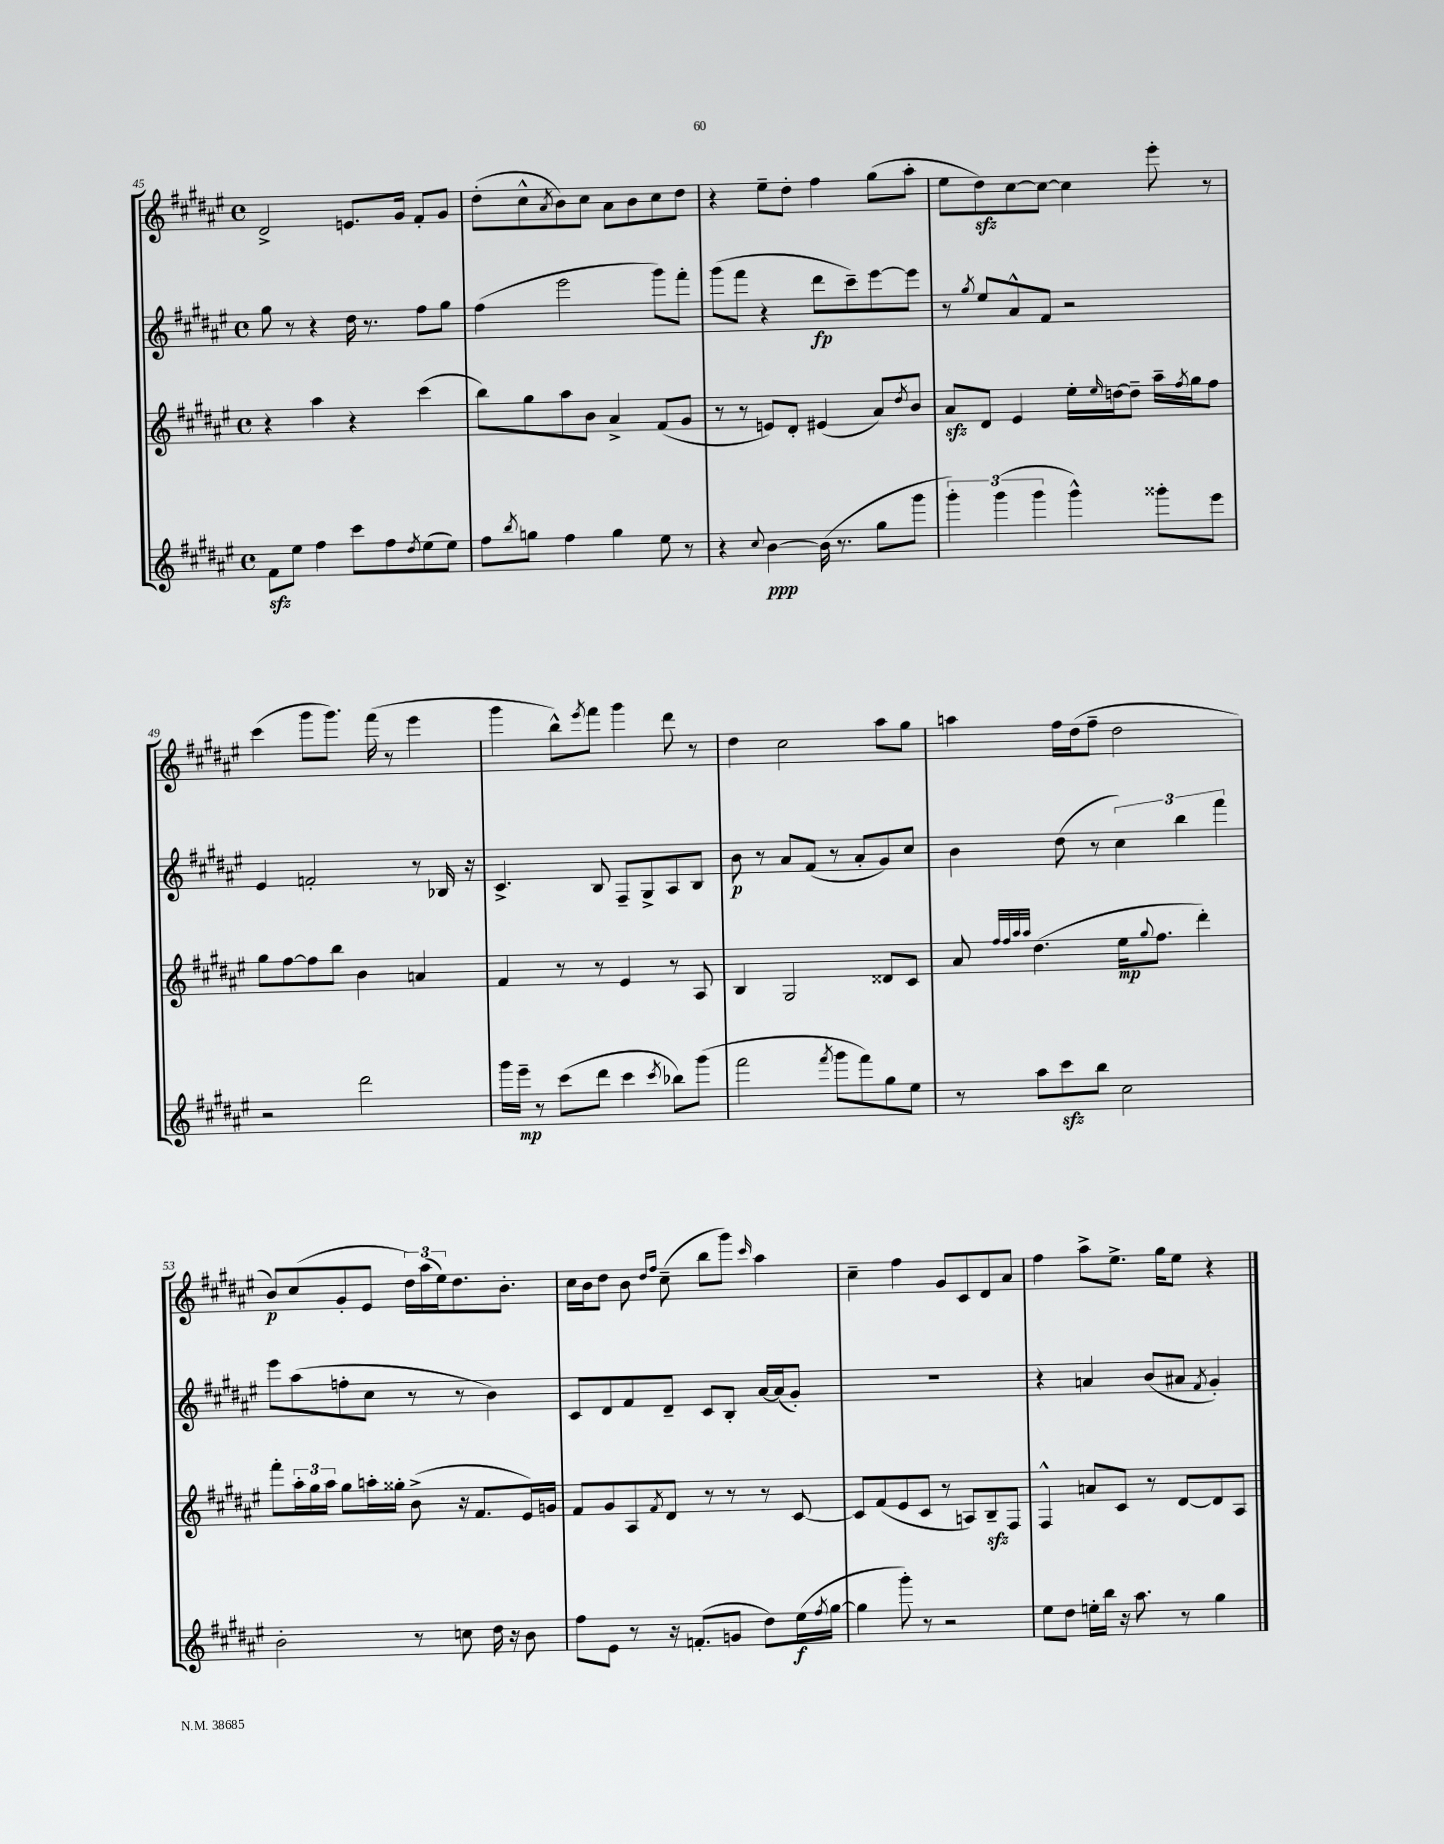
<<
\new StaffGroup <<
\new Staff = "s0" {
    \clef treble \key fis \major \defaultTimeSignature \time 4/4
    dis'2-> e'8. gis'16 fis'8-. gis'8 |
    dis''8-.( cis''8-^ \acciaccatura { ais'8 } b'8) cis''8 ais'8 b'8 cis''8 dis''8 |
    r4 eis''8-- dis''8-. fis''4 gis''8( ais''8-. |
    eis''8 dis''8\sfz) cis''8~ cis''8~ cis''4 eis'''8-. r8 |
    cis'''4( gis'''8 gis'''8.) fis'''16( r8 eis'''4 |
    gis'''4 b''8-^) \acciaccatura { eis'''8 } fis'''8 gis'''4 dis'''8 r8 |
    dis''4 cis''2 ais''8 gis''8 |
    a''4 fis''16 dis''16( fis''8-- dis''2 |
    b'8\p) cis''8( gis'8-. eis'8 \tuplet 3/2 { dis''16) ais''16( eis''16) } dis''8. b'8.-. |
    cis''16 b'16 dis''8 b'8 \grace { dis''16 fis''16 } cis''8--( b''8 gis'''8) \grace { cis'''16 } ais''4 |
    cis''4-- fis''4 gis'8 cis'8 dis'8 ais'8 |
    fis''4 ais''8-> eis''8.-> gis''16 eis''8 r4 \bar "|." |
}
\new Staff = "s1" {
    \clef treble \key fis \major \defaultTimeSignature \time 4/4
    gis''8 r8 r4 dis''16 r8. fis''8 gis''8 |
    fis''4( eis'''2 gis'''8) fis'''8-. |
    gis'''8( fis'''8 r4 dis'''8\fp cis'''8--) eis'''8~ eis'''8 |
    r8 \acciaccatura { gis''8 } eis''8 ais'8-^ fis'8 r2 |
    eis'4 f'2-. r8 bes16 r16 |
    cis'4.-> b8 fis8-- gis8-> ais8 b8 |
    b'8\p r8 ais'8 fis'8( r8 ais'8-. gis'8) cis''8 |
    b'4 dis''8( r8 \tuplet 3/2 { cis''4) b''4 fis'''4 } |
    eis'''8 ais''8( f''8-. cis''8 r8 r8 b'4) |
    cis'8 dis'8 fis'8 dis'8-- cis'8 b8-. ais'16~ ais'16( gis'8-.) |
    R1 |
    r4 a'4 b'8( ais'8 \acciaccatura { fis'8 } gis'4-.) \bar "|." |
}
\new Staff = "s2" {
    \clef treble \key fis \major \defaultTimeSignature \time 4/4
    r4 ais''4 r4 cis'''4( |
    b''8) gis''8 ais''8 b'8 ais'4-> fis'8( gis'8 |
    r8 r8 e'8) dis'8-. eis'4( ais'8) \acciaccatura { dis''8 } b'8 |
    ais'8\sfz dis'8 eis'4 eis''16-. \grace { eis''16 } d''16~ d''8-- ais''16-- \acciaccatura { fis''8 } gis''16 fis''8 |
    gis''8 fis''8~ fis''8 b''8 b'4 a'4 |
    fis'4 r8 r8 eis'4 r8 ais8 |
    b4 gis2 disis'8 cis'8 |
    ais'8 \grace { fis''32 fis''32 ais''32 ais''32 } dis''4.( eis''16\mp \appoggiatura { gis''8 } fis''8. dis'''4-.) |
    fis'''8-. \tuplet 3/2 { ais''16-. gis''16 ais''16 } gis''8 a''16-. gisis''16-. b'8->( r16 fis'8. eis'16) g'16 |
    fis'8 gis'8 ais8 \acciaccatura { fis'8 } dis'8 r8 r8 r8 cis'8~ |
    cis'8 fis'8( eis'8 cis'8 r8 a8) b8--\sfz fis8 |
    fis4-^ a'8 cis'8 r8 dis'8~ dis'8 ais8 \bar "|." |
}
\new Staff = "s3" {
    \clef treble \key fis \major \defaultTimeSignature \time 4/4
    fis'8\sfz eis''8 fis''4 cis'''8 fis''8 \acciaccatura { dis''8 } eis''8( eis''8) |
    fis''8 \acciaccatura { b''8 } g''8 fis''4 g''4 eis''8 r8 |
    r4 \appoggiatura { cis''8 } b'4~\ppp b'16( r8. gis''8 gis'''8 |
    \tuplet 3/2 { gis'''4-.) gis'''4( gis'''4 } gis'''4-^) gisis'''8-. eis'''8 |
    r2 dis'''2 |
    gis'''16 eis'''16--\mp r8 cis'''8( dis'''8 cis'''4 \acciaccatura { cis'''8 } bes''8) gis'''8( |
    fis'''2 \acciaccatura { fis'''8 } gis'''8 fis'''8) gis''8 eis''8 |
    r8 ais''8 cis'''8\sfz b''8 cis''2 |
    b'2-. r8 c''8 dis''16 r16 b'8 |
    fis''8 eis'8 r8 r16 f'8.-.( g'8 dis''8) eis''16\f( \acciaccatura { fis''8 } gis''16~ |
    gis''4 gis'''8-.) r8 r2 |
    eis''8 dis''8 e''16-. b''16 r16 ais''8. r8 gis''4 \bar "|." |
}
>>
>>
\layout { \context { \Score currentBarNumber = #45 } }
